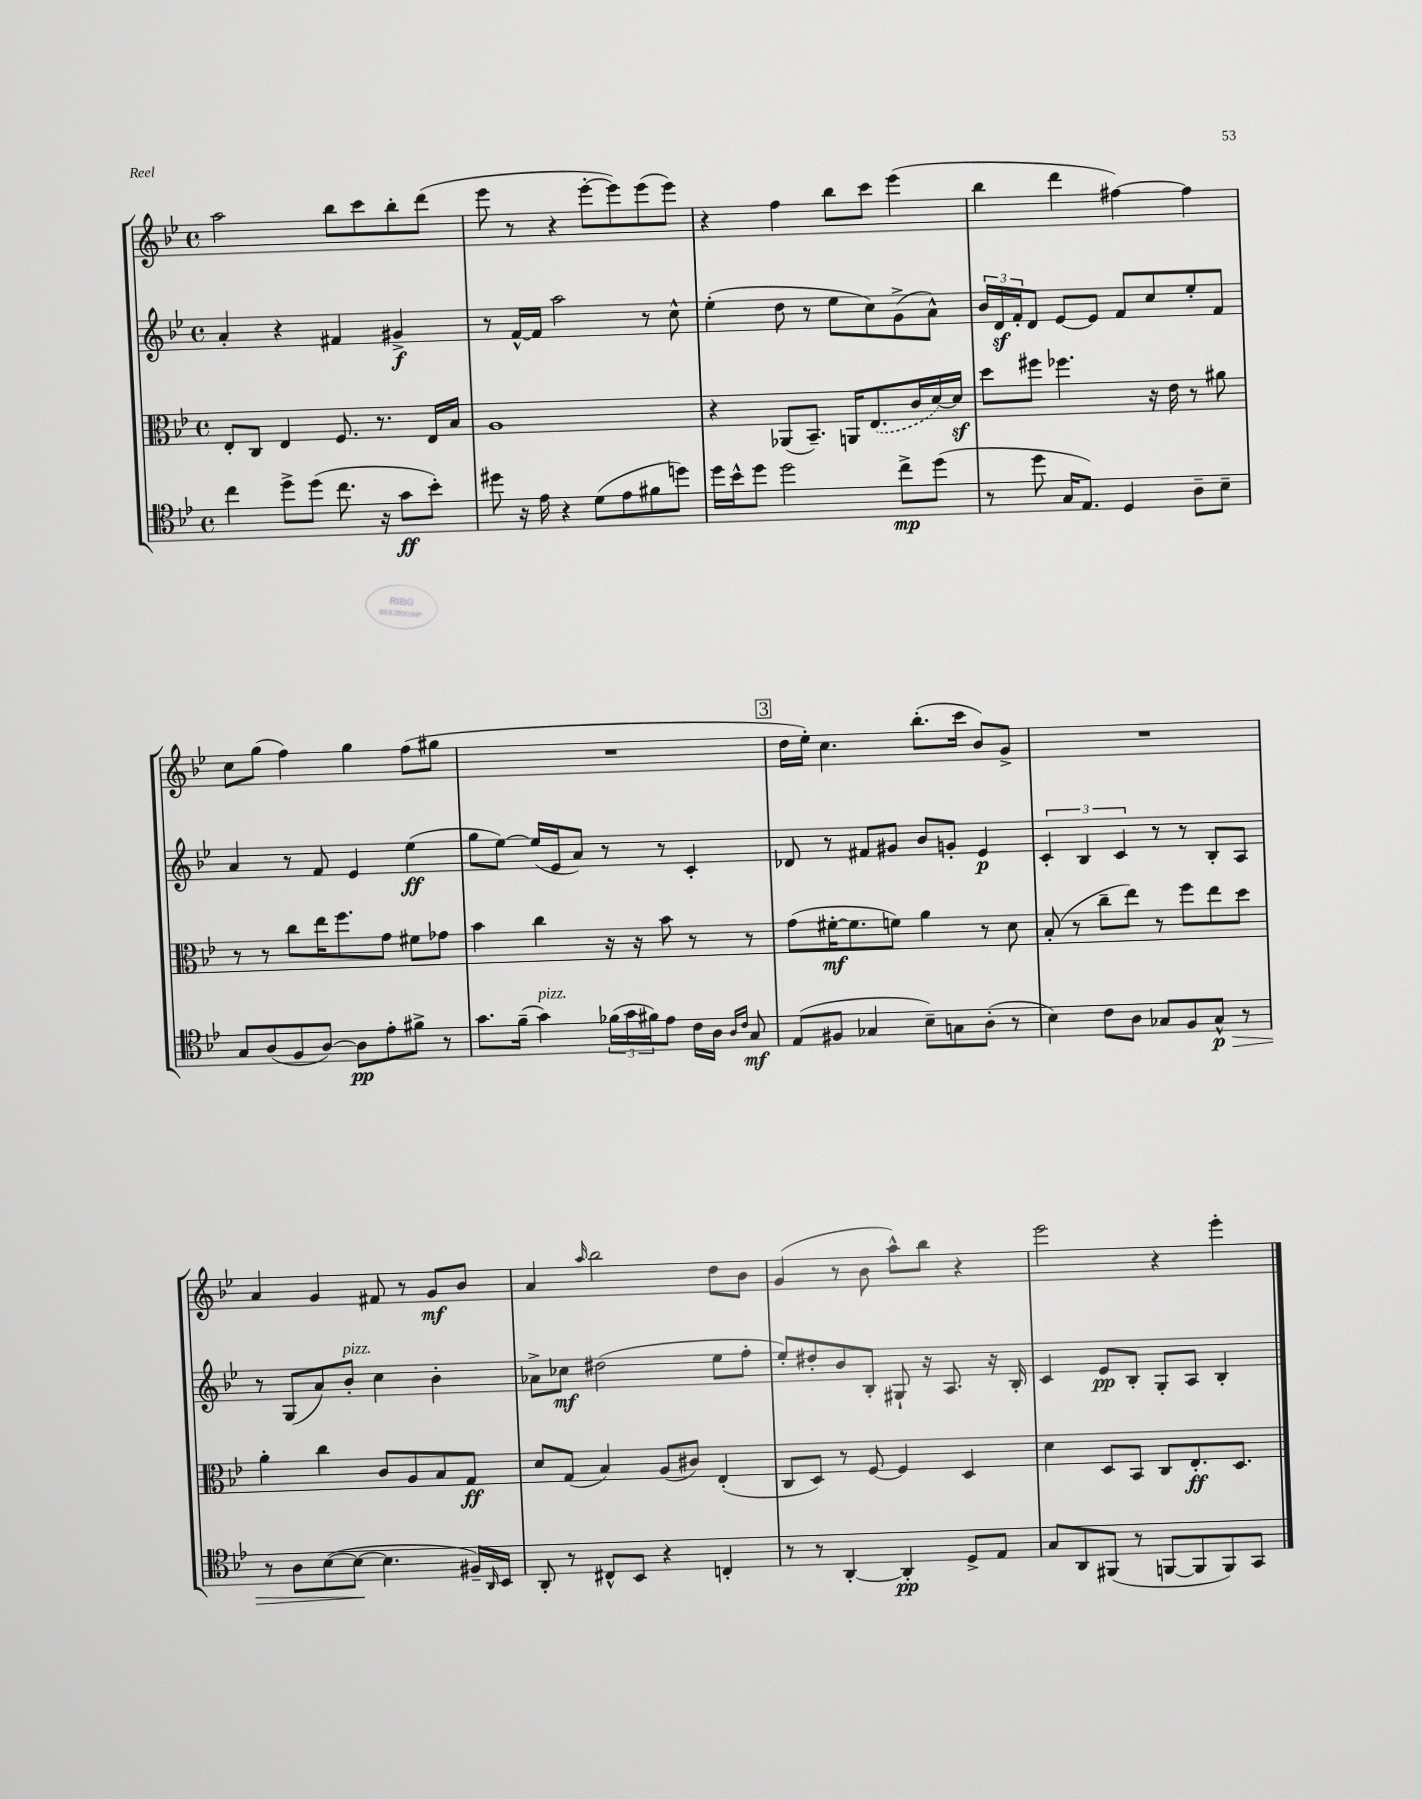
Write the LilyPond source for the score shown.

<<
\new StaffGroup <<
\new Staff = "s0" {
    \clef treble \key bes \major \defaultTimeSignature \time 4/4
    a''2 bes''8 c'''8 bes''8-. d'''8( |
    ees'''8 r8 r4 ees'''8~-. ees'''8) ees'''8( ees'''8) |
    r4 f''4 bes''8 c'''8 ees'''4( |
    bes''4 d'''4 fis''4~) fis''4 |
    c''8 g''8( f''4) g''4 f''8( gis''8 |
    R1 |
    \mark \markup { \box "3" } d''16 ees''16-.) c''4. bes''8.-.( c'''16 bes'8) g'8-> |
    R1 |
    a'4 g'4 fis'8 r8 g'8\mf bes'8 |
    a'4 \grace { a''16 } bes''2 d''8 bes'8 |
    g'4( r8 bes'8 a''8-^) bes''8 r4 |
    ees'''2 r4 ees'''4-. \bar "|." |
}
\new Staff = "s1" {
    \clef treble \key bes \major \defaultTimeSignature \time 4/4
    a'4-. r4 fis'4 gis'4->\f |
    r8 f'16~-^ f'16 a''2 r8 c''8-^ |
    ees''4-.( d''8 r8 ees''8 c''8) g'8->( a'8-^) |
    \tuplet 3/2 { bes'16 d'16\sf f'16-. } d'8 ees'8~ ees'8 f'8 c''8 ees''8-. f'8 |
    a'4 r8 f'8 ees'4 ees''4\ff( |
    g''8 ees''8~) ees''16( ees'16 a'8) r8 r8 c'4-. |
    \mark \markup { \box "3" } des'8 r8 fis'8 gis'8 bes'8 g'8-. ees'4\p |
    \tuplet 3/2 { c'4-. bes4 c'4 } r8 r8 bes8-. a8 |
    r8 g8( a'8) bes'8-.^\markup { \italic "pizz." } c''4 bes'4-. |
    aes'8-> ces''8\mf dis''2( ees''8 f''8-. |
    ees''8-.) dis''8-. bes'8 bes8-. gis8-! r16 a8. r16 bes16-. |
    c'4 ees'8\pp bes8-. g8-. a8 bes4-. \bar "|." |
}
\new Staff = "s2" {
    \clef alto \key bes \major \defaultTimeSignature \time 4/4
    ees8-. c8 ees4 f8. r8. ees16 bes16 |
    a1 |
    r4 aes,8( bes,8.--) a,16 \once \slurDashed ees8.( c'16 d'16~) d'16\sf |
    d''8 fis''8 fes''4. r16 ees'16 r8 ais'8 |
    r8 r8 c''8 ees''16 f''8. g'8 fis'8 ges'8 |
    bes'4 c''4 r16 r16 bes'8 r8 r8 |
    \mark \markup { \box "3" } g'8( fis'16~-.\mf fis'8. f'8) a'4 r8 d'8 |
    bes8-.( r8 c''8-- ees''8) r8 f''8 ees''8 d''8 |
    a'4-. c''4 c'8 a8 bes8 g8\ff |
    d'8 g8( bes4) a8( cis'8) ees4-.( |
    c8 d8) r8 f8~ f4 d4 |
    d'4 d8 bes,8 c8 ees8.-.\ff d8. \bar "|." |
}
\new Staff = "s3" {
    \clef tenor \key bes \major \defaultTimeSignature \time 4/4
    c''4 d''8-> d''8( c''8. r16 g'8\ff bes'8-.) |
    dis''8 r16 ees'16 r4 d'8( ees'8 fis'8 d''8) |
    d''16 bes'16-^ d''8 d''2 c''8->\mp d''8( |
    r8 d''8 g16 ees8.) d4 a8-- bes8-- |
    g8 a8( f8 a8~) a8\pp ees'8-. fis'8-> r8 |
    g'8. f'16--( g'4^\markup { \italic "pizz." }) \tuplet 3/2 { fes'16( g'16 fis'16) } ees'8 c'16 a16 \grace { a16 c'16 } g8\mf |
    \mark \markup { \box "3" } ees8( fis8 ges4 bes8--) g8 a8-.( r8 |
    bes4) c'8 a8 ges8 f8 ges8-^\p\> r8 |
    r8 a8 bes8~( bes8~\! bes4. fis16--) \grace { a,16 } bes,16 |
    a,8-. r8 cis8-^ bes,8 r4 c4-. |
    r8 r8 a,4~-. a,4-.\pp d8-> ees8 |
    g8 a,8 fis,8( r8 f,8~ f,8 f,8) g,8 \bar "|." |
}
>>
>>
\layout { \context { \Score \remove "Bar_number_engraver" } }
